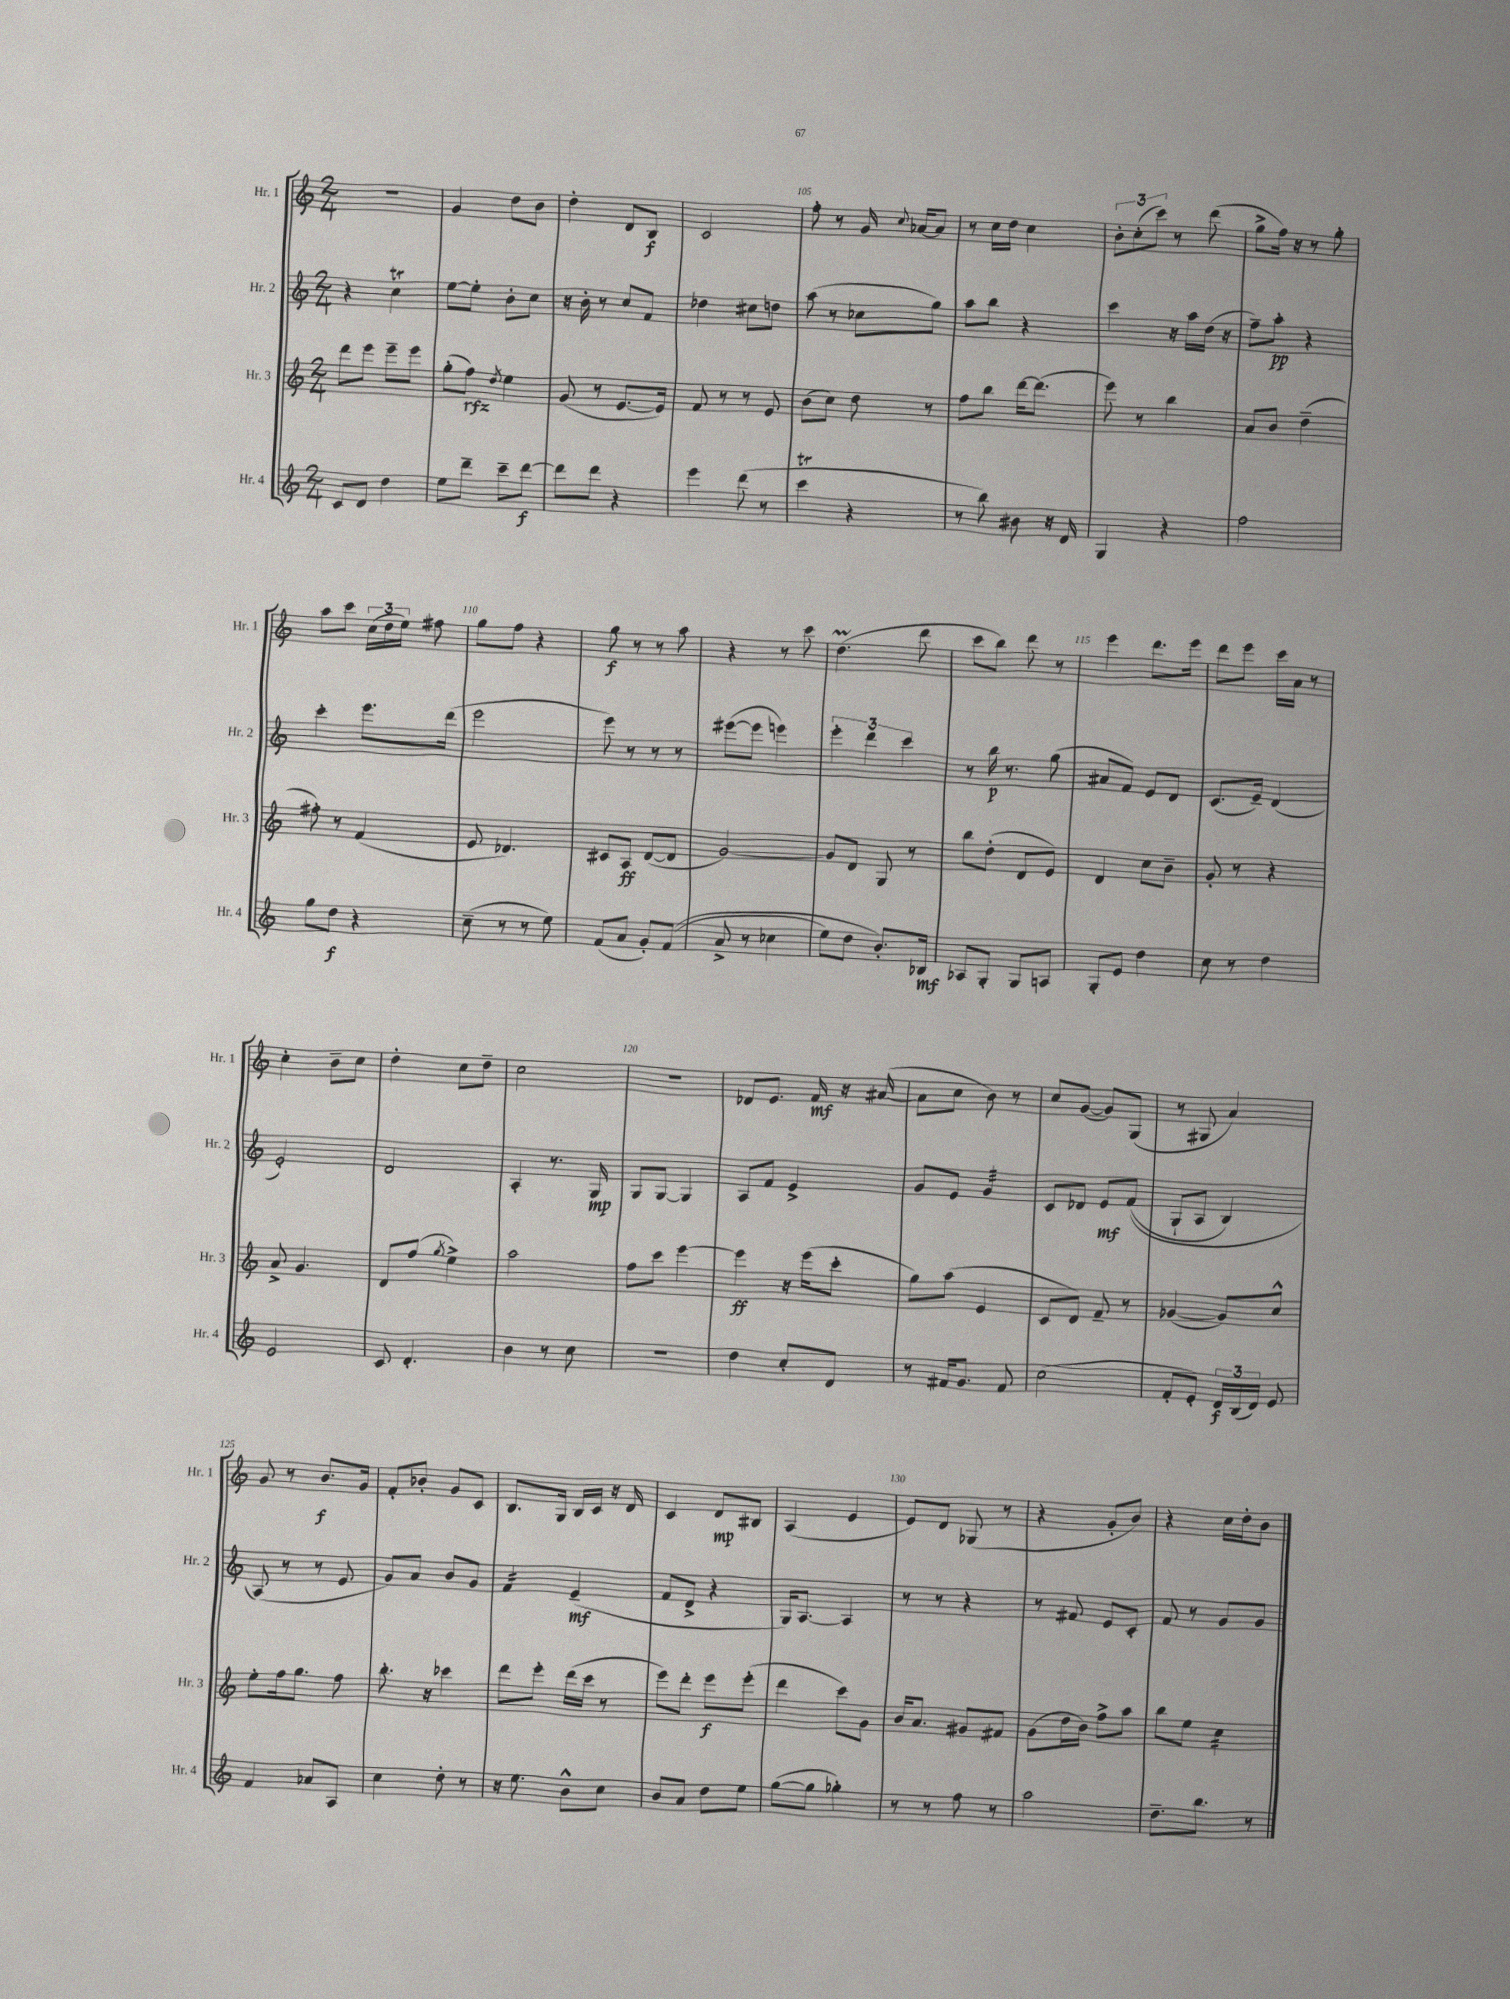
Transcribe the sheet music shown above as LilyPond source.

<<
\new StaffGroup <<
\new Staff = "s0" \with { instrumentName = "Hr. 1" shortInstrumentName = "Hr. 1" } {
    \clef treble \key c \major \numericTimeSignature \time 2/4
    \autoBeamOff R2 |
    g'4 d''8[ b'8] |
    d''4-. d'8[ b8]\f |
    c'2 |
    f''8-. r8 g'16 \appoggiatura { c''8 } aes'16[~ aes'8] |
    r8 c''16[ d''16] c''4 |
    \tuplet 3/2 { b'8[-. c''8-.( c'''8]) } r8 d'''8( |
    g''8[-> f''16]) r16 r8 g''8-. |
    a''8[ c'''8] \tuplet 3/2 { c''16[( d''16 e''16]) } fis''8 |
    g''8[ f''8] r4 |
    g''8\f r8 r8 a''8 |
    r4 r8 c'''8 |
    d''4.\prall( d'''8 |
    c'''8[ b''8]) d'''8 r8 |
    e'''4 d'''8.[ e'''16] |
    d'''8[ e'''8] c'''16[ a'16] r8 |
    c''4-. b'8[-- c''8] |
    d''4-. c''8[ d''8]-- |
    c''2 |
    R2 |
    des'8[ e'8.] f'16\mf r16 ais'16~( |
    ais'8[ c''8] b'8) r8 |
    c''8[ g'8]~( g'8[) g8]( |
    r8 gis8 a'4) |
    g'8 r8 b'8.[\f g'16] |
    f'8[-. bes'8]-. g'8[ c'8] |
    b8.[ g16] b16[ c'16] r16 d'16 |
    c'4 d'8[\mp bis8] |
    a4( e'4 |
    e'8[) d'8] ges8( r8 |
    r4 g'8[-. b'8]) |
    r4 c''16[ d''16-. b'8] \bar "|." |
}
\new Staff = "s1" \with { instrumentName = "Hr. 2" shortInstrumentName = "Hr. 2" } {
    \clef treble \key c \major \numericTimeSignature \time 2/4
    \autoBeamOff r4 c''4\trill |
    e''8[~ e''8]-. b'8[-. c''8] |
    r16 b'16-. r8 c''8[ f'8] |
    des''4 cis''8[ d''8] |
    a''8( r8 ces''8[ g''8]) |
    a''8[ b''8] r4 |
    c'''4 r16 a''16[ d''16]( r16 |
    f''8[--) a''8]-.\pp r4 |
    c'''4-. e'''8.[ d'''16]( |
    e'''2 |
    e'''8) r8 r8 r8 |
    eis'''8[~( eis'''8] e'''4) |
    \tuplet 3/2 { e'''4-. d'''4 c'''4 } |
    r8 b''16\p r8. g''8( |
    ais'8[ f'8]) e'8[ d'8] |
    c'8.[( e'16]--) d'4( |
    e'2-.) |
    d'2 |
    a4-. r8. g16\mp |
    g8[ g8]~ g4 |
    a8[ f'8] e'4-> |
    g'8[ e'8] g'4:32 |
    c'8[ des'8] e'8[\mf f'8](\( |
    g8[-! a8] b4) |
    a8(\) r8 r8 e'8 |
    g'8[) a'8] b'8[ g'8] |
    f'4:16 e'4--\mf( |
    f'8[ d'8]-> r4 |
    g16[) a8.]~ a4 |
    r8 r8 r4 |
    r8 fis'8 e'8[ c'8]-. |
    f'8 r8 g'8[ g'8] \bar "|." |
}
\new Staff = "s2" \with { instrumentName = "Hr. 3" shortInstrumentName = "Hr. 3" } {
    \clef treble \key c \major \numericTimeSignature \time 2/4
    \autoBeamOff d'''8[ e'''8] e'''8[-- e'''8] |
    g''8[-.( f''8]\rfz) \acciaccatura { d''8 } e''4 |
    g'8( r8 e'8.[~ e'16]) |
    f'8 r8 r8 e'8 |
    b'8[( c''8]) d''8 r8 |
    f''8[ b''8] d'''16[~ d'''8.]( |
    e'''8) r8 b''4 |
    a'8[ b'8] d''4--( |
    fis''8-.) r8 f'4( |
    e'8 des'4.) |
    cis'8[ a8]\ff d'8[~( d'8] |
    g'2~) |
    g'8[ d'8] g8 r8 |
    b''8[ d''8]-.( d'8[ e'8]) |
    d'4 c''8[ b'8]-- |
    g'8-. r8 r4 |
    a'8-> g'4. |
    d'8[ f''8]( \acciaccatura { g''8 } e''4->) |
    a''2 |
    f''8[ c'''8] e'''4~ |
    e'''4\ff r16 e'''16[( c'''8]-. |
    g''8[) a''8]( e'4 |
    c'8[ d'8]) f'8-- r8 |
    ges'4~( ges'8[) c''8]-^ |
    e''8[-. f''16 g''8.] f''8 |
    b''8.-. r16 ces'''4 |
    d'''8[ e'''8]-. d'''16[( c'''16] r8 |
    e'''8[) d'''8]-. e'''8[\f e'''8]-.( |
    d'''4 c'''8[) g'8] |
    b'16[ a'8.] gis'8[ fis'8] |
    g'8[( d''16 b'16]) f''8[-> a''8] |
    b''8[ e''8] c''4:16 \bar "|." |
}
\new Staff = "s3" \with { instrumentName = "Hr. 4" shortInstrumentName = "Hr. 4" } {
    \clef treble \key c \major \numericTimeSignature \time 2/4
    \autoBeamOff c'8[ d'8] d''4 |
    e''8[ d'''8]-- c'''8[-- d'''8]~\f |
    d'''8[ d'''8] r4 |
    e'''4 d'''8( r8 |
    c'''4\trill r4 |
    r8 b''8) bis'8 r16 d'16 |
    g4 r4 |
    f''2 |
    g''8[ d''8]\f r4 |
    c''8--( r8 r8 e''8) |
    f'8[( a'8] g'8[-.) f'8](\( |
    a'8-> r8 ces''4 |
    e''8[) d''8] b'8.[-.\) bes16]\mf |
    aes8[ g8]-. g8[ a8] |
    g8[-. e'8] d''4 |
    c''8 r8 d''4 |
    e'2 |
    c'8 d'4.-. |
    b'4 r8 c''8 |
    r2 |
    d''4 c''8[-. d'8] |
    r8 fis'16[ g'8.] fis'8 |
    c''2( |
    f'8[-. e'8]-.) \tuplet 3/2 { d'16[\f b16( d'16]) } e'8 |
    f'4 aes'8[ a8] |
    c''4 d''8-. r8 |
    r16 e''8. b'8[-^ c''8] |
    b'8[ a'8] d''8[ e''8] |
    g''8[~( g''8] ges''4-.) |
    r8 r8 f''8 r8 |
    a''2 |
    d''8.[-- b''8.] r8 \bar "|." |
}
>>
>>
\layout { \context { \Score currentBarNumber = #101 \override BarNumber.break-visibility = ##(#f #t #t) barNumberVisibility = #(every-nth-bar-number-visible 5) } }
